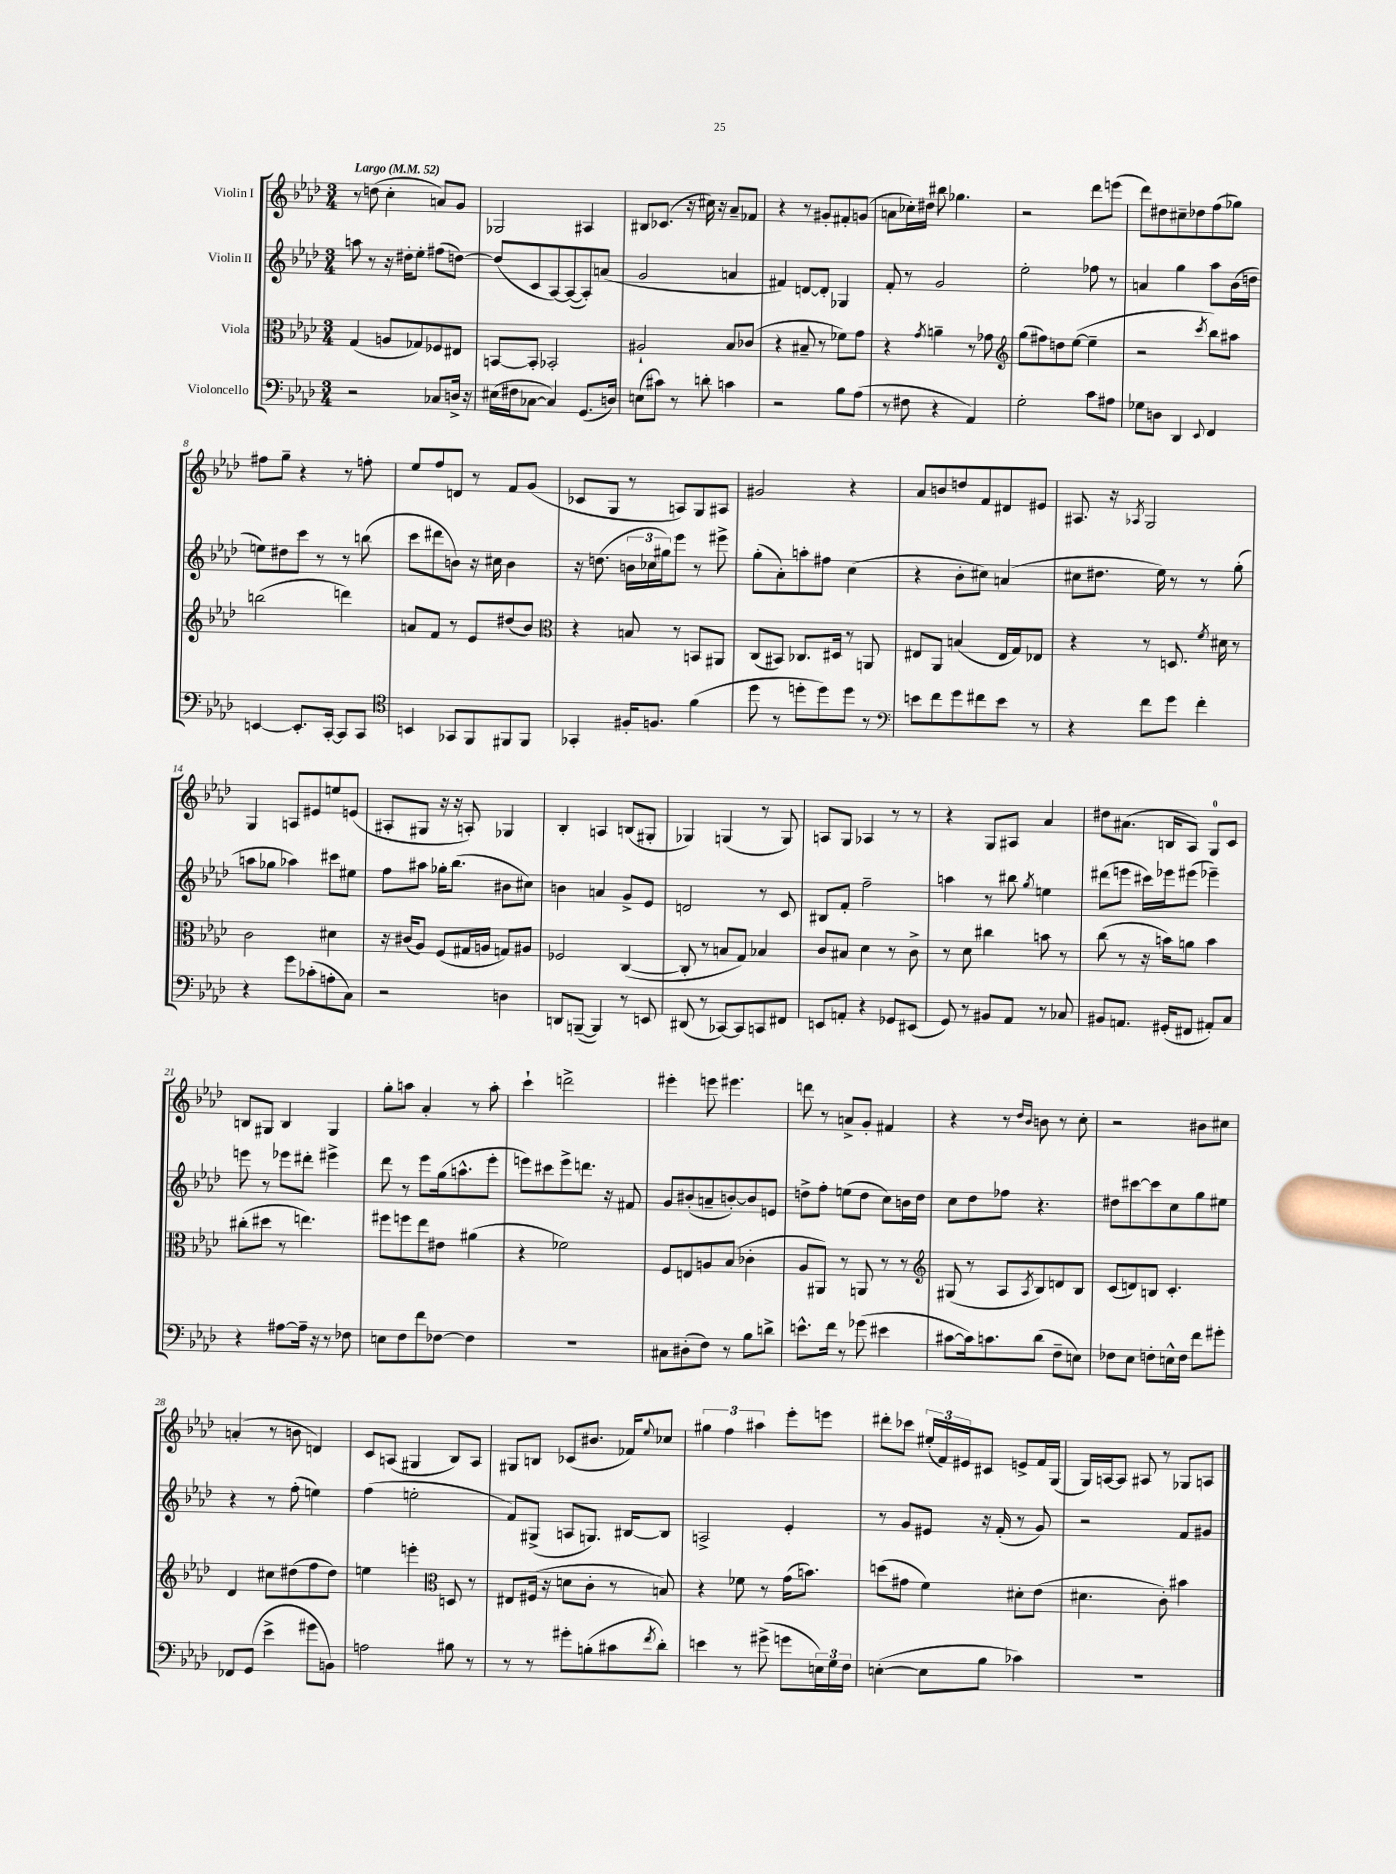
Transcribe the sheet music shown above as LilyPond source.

<<
\new StaffGroup <<
\new Staff = "s0" \with { instrumentName = "Violin I" } {
    \clef treble \key aes \major \numericTimeSignature \time 3/4 \tempo "Largo" 4 = 52
    r8 d''8( c''4-. a'8) g'8 |
    ges2 ais4 |
    bis8 ces'8.( r16 cis''16) r16 aes'8-- fes'8 |
    r4 r8 gis'8-. fis'8-. g'8( |
    a'8 ces''16-.) dis''16 bis''8 ges''4. |
    r2 des'''8 e'''8( |
    des'''8) dis''8 cis''8-- des''8 f''8( ges''8) |
    fis''8 g''8-- r4 r8 f''8-. |
    ees''8 f''8 d'8 r8 f'8 g'8( |
    ces'8 g8 r8 a8) g8 ais8 |
    gis'2 r4 |
    aes'8 b'8 d''8 f'8 dis'8 eis'8 |
    ais8. r16 \acciaccatura { aes8 } g2 |
    g4 a8 eis'8 e''8 e'8( |
    ais8-. gis8 r16 r16 a8-.) ges4 |
    bes4-. a4 b8( gis8-. |
    ges4) g4( r8 g8) |
    a8 g8 aes4 r8 r8 |
    r4 g8 ais8 aes'4 |
    dis''8 ais'8.( b16 aes8) g8-0 c'8 |
    b8 gis8 b4 gis4 |
    g''8-. a''8 aes'4-. r8 a''8-. |
    c'''4-! d'''2-> |
    eis'''4-. e'''8 eis'''4. |
    d'''8 r8 a'8-> g'8-. fis'4 |
    r4 r8 \grace { des''16 bes'16 } b'8 r8 c''8-. |
    r2 bis'8 cis''8 |
    a'4-.( r8 b'8 d'4) |
    c'8 a8( gis4 bes8) a8 |
    gis8 b8 ces'8( bis'8. fes'16) \appoggiatura { ees''8 } ces''8 |
    \tuplet 3/2 { gis''4 f''4 ais''4 } ees'''8-. e'''8 |
    dis'''8-. ces'''8 \tuplet 3/2 { eis''16-.( f'16) eis'16 } cis'8 e'8-> f'16 g16( |
    g16) a16~ a8 ais8 r8 ges8 a8 \bar "|." |
}
\new Staff = "s1" \with { instrumentName = "Violin II" } {
    \clef treble \key aes \major \numericTimeSignature \time 3/4
    a''8 r8 r16 dis''16-. ees''8-. fis''8( d''8~) |
    d''8( c'8 aes8~) aes8~( aes8-.) a'8( |
    g'2 a'4 |
    fis'4) d'8~ d'8-. ges4 |
    f'8-. r8 g'2 |
    ees''2-. fes''8 r8 |
    a'4 g''4 aes''8 bes'16( d''16 |
    e''8) dis''8 c'''8 r8 r8 b''8( |
    c'''8 dis'''8 b'8) r16 cis''16 b'4 |
    r16 d''8.( \tuplet 3/2 { b'16 ces''16 gis''16) } ees'''8 r8 eis'''8-> |
    g''8-.( aes'8-.) a''8-. fis''8 c''4( |
    r4 bes'8-. cis''8) a'4( |
    cis''8 dis''8. ees''16) r8 r8 g''8-.( |
    a''8 ges''8 aes''4) cis'''8 eis''8 |
    f''8 ais''8 ges''16-. bes''8.( bis'8 cis''8) |
    b'4 a'4 g'8-> ees'8 |
    d'2 r8 c'8 |
    bis8 f'8-. f''2-- |
    a''4 r8 bis''8 \acciaccatura { g''8 } e''4 |
    dis'''8( e'''8 cis'''16) ees'''16 eis'''8( ees'''4--) |
    e'''8 r8 ees'''8 dis'''8-. eis'''4-> |
    des'''8 r8 ees'''8 g''16( a''8.-^ ees'''8-. |
    e'''8) cis'''8 e'''8-> d'''8. r16 fis'8 |
    g'8 bis'8-.( a'8-- b'8~-.) b'8 e'8 |
    d''8-> f''8-. e''8( d''8 c''8) b'16 d''16 |
    c''8 des''8 fes''8 r4. |
    dis''8 cis'''8~ cis'''8 c''8 g''8 eis''8 |
    r4 r8 f''8-.( e''4) |
    f''4( e''2-. |
    f'8) gis8->( a8 g8.) bis16~ bis8 |
    a2-> ees'4-. |
    r8 g'8 eis'8 r16 f'16-.( r8 g'8) |
    r2 f'8 gis'8 \bar "|." |
}
\new Staff = "s2" \with { instrumentName = "Viola" } {
    \clef alto \key aes \major \numericTimeSignature \time 3/4
    g4( a8 ges8) fes8 eis8 |
    b,8~ b,8-. bes,2-. |
    ais2-! bes8 ces'8( |
    r4 bis8-- r8 fes'8) g'8 |
    r4 \acciaccatura { g'8 } a'4-- r8 ges'8 |
    \clef treble g''8( fis''8) d''8 ees''8~( ees''4-- |
    r2 \acciaccatura { c'''8 } bes''8) ais''8 |
    b''2( d'''4) |
    a'8 f'8 r8 ees'8 dis''8( bes'8) |
    \clef alto r4 b8 r8 b,8 ais,8 |
    c8( bis,8) ces8. dis16 r8 a,8 |
    eis8 aes,8 b4( eis16 g16) ees8 |
    r4 r8 d8. \acciaccatura { f'8 } dis'16 r8 |
    c'2 dis'4 |
    r16 cis'16( aes8) f8( gis16 a16 g8) ais8 |
    fes2 c4~( |
    c8-. r8 b8 g8) bes4 |
    c'8 bis8 des'4 r8 c'8-> |
    r8 des'8 cis''4 b'8 r8 |
    c''8( r8 r16 b'16) a'8 b'4 |
    cis''8-.( dis''8 r8 e''4.) |
    fis''8 f''8 ees''8 eis'8 ais'4( |
    r4 fes'2) |
    f8 e8 a8 bes8( ces'4-. |
    aes8 ais,8) r8 a,8 r8 r8 |
    \clef treble gis8( r8 aes8 \acciaccatura { aes8 } bes8) d'8 bes8 |
    c'8( d'8) b8 c'4.-. |
    des'4 cis''8 dis''8( f''8 dis''8) |
    e''4 e'''4-. \clef alto d8 r8 |
    eis8 fis16( r16 d'8 c'8-. r8 b8) |
    r4 fes'8 r8 g'16( b'8.) |
    d''8( gis'8 f'4) dis'8-. ees'8( |
    dis'4. c'8-.) bis'4 \bar "|." |
}
\new Staff = "s3" \with { instrumentName = "Violoncello" } {
    \clef bass \key aes \major \numericTimeSignature \time 3/4
    r2 ces8 d16-> r16 |
    eis16( fis16 ces8~ ces4) g,8.( d16) |
    e8( cis'8) r8 d'8-. c'4 |
    r2 bes8 aes8( |
    r8 fis8 r4 aes,4) |
    g2-. c'8 ais8 |
    ges8 d8 des,4 \appoggiatura { ees,8 } f,4 |
    e,4~ e,8.-. c,16~-. c,8 c,8 |
    \clef tenor b,4 ges,8 f,8 fis,8 fis,8 |
    ges,4-. fis16-. f8. f'4( |
    des''8 r8 d''8-. d''8) d''8 r8 |
    \clef bass e'8 f'8 g'8 fis'8 e'8 r8 |
    r4 f'8 g'8 f'4-. |
    r4 g'8 ces'8-.( a8-. c8) |
    r2 d4 |
    d,8 b,,8~--( b,,4) r8 e,8 |
    dis,8( r8 ces,8~) ces,8 c,8 fis,8 |
    e,8 a,8-. r4 ges,8 eis,8( |
    g,8) r8 bis,8 aes,8 r8 ces8 |
    bis,8 a,8. gis,16-.( fis,8 ais,8-.) c8 |
    r4 ais8~ ais16-- r16 r8 fes8 |
    e8 f8 f'8 fes8~ fes4 |
    R2. |
    cis8 dis8-.( f8) r8 bes8 d'8-> |
    e'8.-^ f'16 r8 ges'8( eis'4 |
    cis'8~ cis'16) c'8. des'8( f8-- e8) |
    fes8 ees8 f8-. e16-^ f16 f'8 gis'8-. |
    fes,8 g,8( ees'4-> gis'8 b,8) |
    a2 bis8 r8 |
    r8 r8 gis'8-. b8-.( cis'8 \acciaccatura { f'8 } des'8-.) |
    e'4 r8 gis'8->( g'8 \tuplet 3/2 { e16) g16 f16 } |
    e4~-.( e8 bes8 ces'4) |
    R2. \bar "|." |
}
>>
>>
